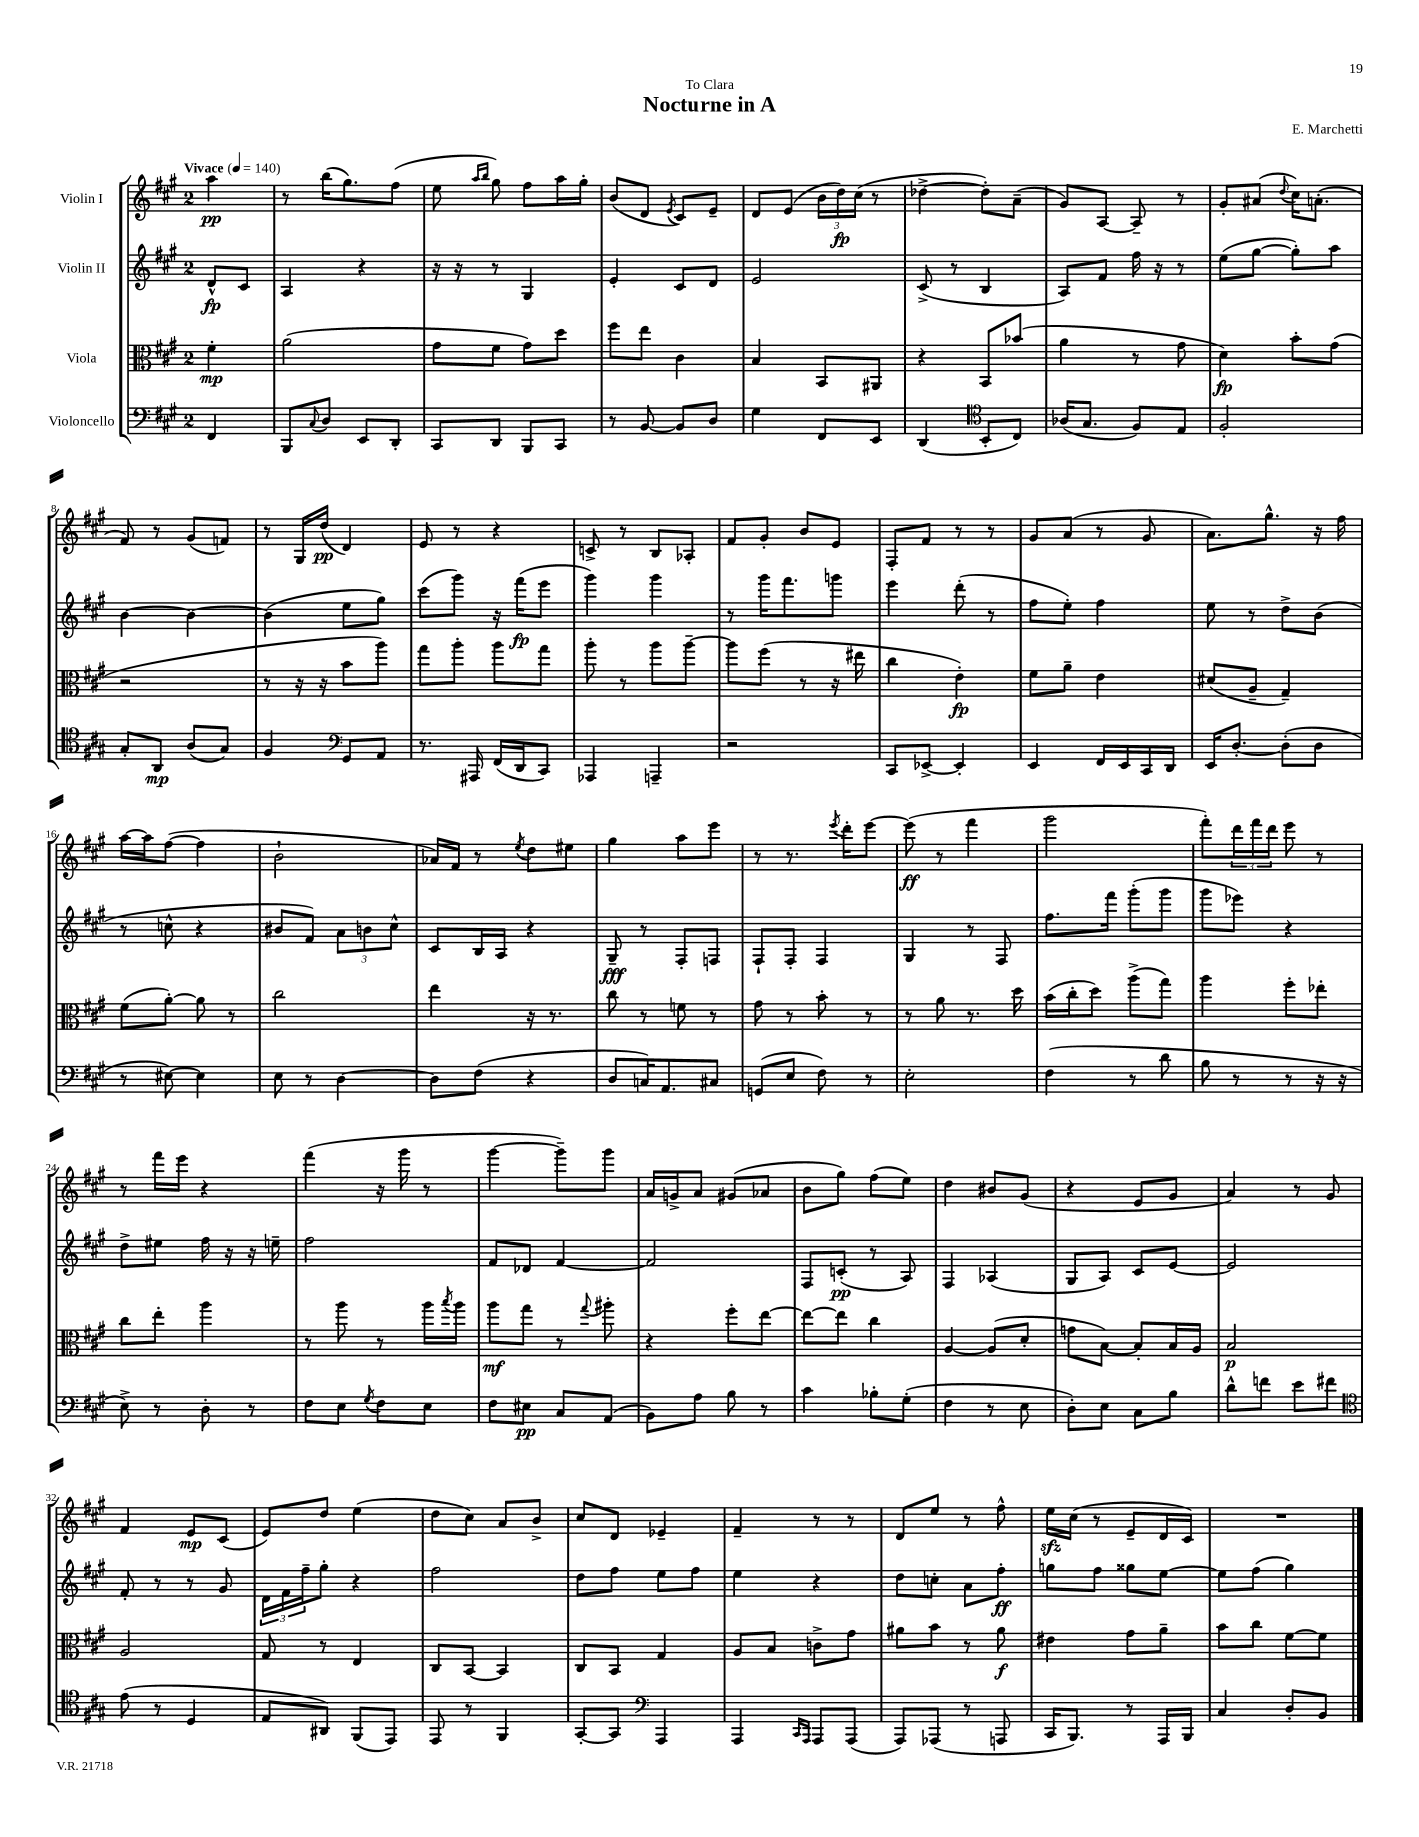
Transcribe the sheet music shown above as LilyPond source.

\header { title = "Nocturne in A" composer = "E. Marchetti" dedication = "To Clara" }
<<
\new StaffGroup <<
\new Staff = "s0" \with { instrumentName = "Violin I" } {
    \clef treble \key a \major \once \override Staff.TimeSignature.style = #'single-digit \time 2/4 \partial 4 \tempo "Vivace" 4 = 140
    a''4\pp |
    r8 b''16( gis''8.) fis''8( |
    e''8 \grace { a''16 b''16 } gis''8) fis''8 a''16 gis''16-. |
    b'8( d'8 \acciaccatura { e'8 } cis'8) e'8-- |
    d'8 e'8( \tuplet 3/2 { b'16 d''16\fp) cis''16( } r8 |
    des''4~-> des''8-.) a'8--( |
    gis'8) a8~ a8-- r8 |
    gis'8-. ais'8( \appoggiatura { d''8 } cis''16) a'8.-.( |
    fis'8) r8 gis'8( f'8) |
    r8 gis16 d''16\pp( d'4) |
    e'8 r8 r4 |
    c'8-> r8 b8 aes8-. |
    fis'8 gis'8-. b'8 e'8 |
    fis8-. fis'8 r8 r8 |
    gis'8 a'8( r8 gis'8 |
    a'8.) gis''8.-^ r16 fis''16 |
    a''16~ a''16 fis''8~( fis''4 |
    b'2-! |
    aes'16) fis'16 r8 \acciaccatura { e''8 } d''8 eis''8 |
    gis''4 a''8 e'''8 |
    r8 r8. \acciaccatura { e'''8 } d'''16-. e'''8~ |
    e'''8\ff( r8 fis'''4 |
    gis'''2 |
    fis'''8-.) \tuplet 3/2 { d'''16 fis'''16 d'''16 } e'''8 r8 |
    r8 fis'''16 e'''16 r4 |
    fis'''4( r16 gis'''16 r8 |
    gis'''4~ gis'''8--) gis'''8 |
    a'16 g'16-> a'8 gis'8( aes'8 |
    b'8 gis''8) fis''8( e''8) |
    d''4 bis'8 gis'8( |
    r4 e'8 gis'8 |
    a'4) r8 gis'8 |
    fis'4 e'8\mp cis'8( |
    e'8) d''8 e''4( |
    d''8 cis''8) a'8 b'8-> |
    cis''8 d'8 ees'4-- |
    fis'4-- r8 r8 |
    d'8 e''8 r8 fis''8-^ |
    e''16\sfz cis''16( r8 e'8-- d'16 cis'16) |
    R2 \bar "|." |
}
\new Staff = "s1" \with { instrumentName = "Violin II" } {
    \clef treble \key a \major \once \override Staff.TimeSignature.style = #'single-digit \time 2/4 \partial 4
    d'8-^\fp cis'8 |
    a4 r4 |
    r16 r16 r8 gis4 |
    e'4-. cis'8 d'8 |
    e'2 |
    cis'8->( r8 b4 |
    a8) fis'8 fis''16 r16 r8 |
    e''8( gis''8~ gis''8-.) a''8 |
    b'4~ b'4~ |
    b'4( e''8 gis''8) |
    cis'''8( gis'''8) r16 fis'''16\fp( e'''8 |
    gis'''4) gis'''4 |
    r8 gis'''16 fis'''8. g'''8 |
    e'''4 d'''8-.( r8 |
    fis''8 e''8-.) fis''4 |
    e''8 r8 d''8-> b'8( |
    r8 c''8-^ r4 |
    bis'8 fis'8) \tuplet 3/2 { a'8 b'8 cis''8-^ } |
    cis'8 b16 a16 r4 |
    gis8--\fff r8 fis8-. f8 |
    fis8-! fis8-. fis4 |
    gis4 r8 fis8 |
    fis''8. fis'''16 gis'''8-.( gis'''8 |
    gis'''8 ees'''8) r4 |
    d''8-> eis''8 fis''16 r16 r16 e''16-- |
    fis''2 |
    fis'8 des'8 fis'4~ |
    fis'2 |
    fis8 c'8-.\pp( r8 a8) |
    fis4 aes4( |
    gis8 a8) cis'8 e'8~ |
    e'2 |
    fis'8-. r8 r8 gis'8 |
    \tuplet 3/2 { d'16 fis'16 fis''16-- } gis''8-. r4 |
    fis''2 |
    d''8 fis''8 e''8 fis''8 |
    e''4 r4 |
    d''8 c''8-. a'8 fis''8-.\ff |
    g''8 fis''8 gisis''8 e''8~ |
    e''8 fis''8( gis''4) \bar "|." |
}
\new Staff = "s2" \with { instrumentName = "Viola" } {
    \clef alto \key a \major \once \override Staff.TimeSignature.style = #'single-digit \time 2/4 \partial 4
    fis'4-.\mp |
    a'2( |
    gis'8 fis'8 gis'8) d''8 |
    fis''8 e''8 cis'4 |
    b4 b,8 ais,8 |
    r4 b,8 bes'8( |
    a'4 r8 gis'8 |
    d'4\fp) b'8-. gis'8( |
    r2 |
    r8 r16 r16 b'8 a''8) |
    gis''8 a''8-. a''8 gis''8 |
    a''8-. r8 a''8 a''8~-- |
    a''8 fis''8( r8 r16 eis''16 |
    cis''4 e'4-.\fp) |
    fis'8 a'8-- e'4 |
    dis'8( a8-- gis4--) |
    fis'8( a'8~-.) a'8 r8 |
    cis''2 |
    e''4 r16 r8. |
    cis''8 r8 f'8 r8 |
    gis'8 r8 b'8-. r8 |
    r8 a'8 r8. d''16 |
    b'16( cis''16-. d''8) a''8->( gis''8) |
    a''4 fis''8-. ees''8-. |
    cis''8 e''8-. a''4 |
    r8 a''8 r8 a''16 \acciaccatura { b''8 } a''16 |
    a''8\mf gis''8 r8 \appoggiatura { gis''8 } ais''8-. |
    r4 fis''8-. e''8~ |
    e''8~ e''8 cis''4 |
    a4~ a8( d'8-. |
    g'8 b8~) b8-. b16 a16 |
    b2\p |
    a2 |
    gis8 r8 e4 |
    cis8 b,8~ b,4 |
    cis8 b,8 gis4 |
    a8 b8 c'8-> gis'8 |
    ais'8 b'8 r8 ais'8\f |
    eis'4 gis'8 a'8-- |
    b'8 cis''8 fis'8~ fis'8 \bar "|." |
}
\new Staff = "s3" \with { instrumentName = "Violoncello" } {
    \clef bass \key a \major \once \override Staff.TimeSignature.style = #'single-digit \time 2/4 \partial 4
    fis,4 |
    b,,8 \appoggiatura { cis8 } d8 e,8 d,8-. |
    cis,8 d,8 b,,8 cis,8 |
    r8 b,8~ b,8 d8 |
    gis4 fis,8 e,8 |
    d,4( \clef tenor b,8-. cis8) |
    aes16( gis8. fis8) e8 |
    fis2-. |
    gis8-. a,8\mp a8( gis8) |
    fis4 \clef bass gis,8 a,8 |
    r8. ais,,16 fis,16( d,16 cis,8) |
    aes,,4 a,,4-- |
    r2 |
    cis,8 ees,8~-> ees,4-. |
    e,4 fis,16 e,16 cis,16 d,16 |
    e,16 d8.~-. d8-.( d8 |
    r8 eis8~) eis4 |
    e8 r8 d4~ |
    d8 fis8( r4 |
    d8 c16) a,8. cis8 |
    g,8( e8 fis8) r8 |
    e2-. |
    fis4( r8 d'8 |
    b8 r8 r8 r16 r16 |
    e8->) r8 d8-. r8 |
    fis8 e8 \acciaccatura { gis8 } fis8 e8 |
    fis8 eis8\pp cis8 a,8( |
    b,8) a8 b8 r8 |
    cis'4 bes8-. gis8-.( |
    fis4 r8 e8 |
    d8-.) e8 cis8 b8 |
    d'8-^ f'8 e'8 fis'8 |
    \clef tenor e'8( r8 d4 |
    e8 ais,8) fis,8( e,8) |
    e,8 r8 fis,4 |
    gis,8~-. gis,8 \clef bass a,,4 |
    a,,4 \grace { cis,16 a,,16 } a,,8 a,,8( |
    a,,8) aes,,8( r8 a,,8 |
    cis,16 b,,8.) r8 a,,16 b,,16 |
    cis4 d8-. b,8 \bar "|." |
}
>>
>>
